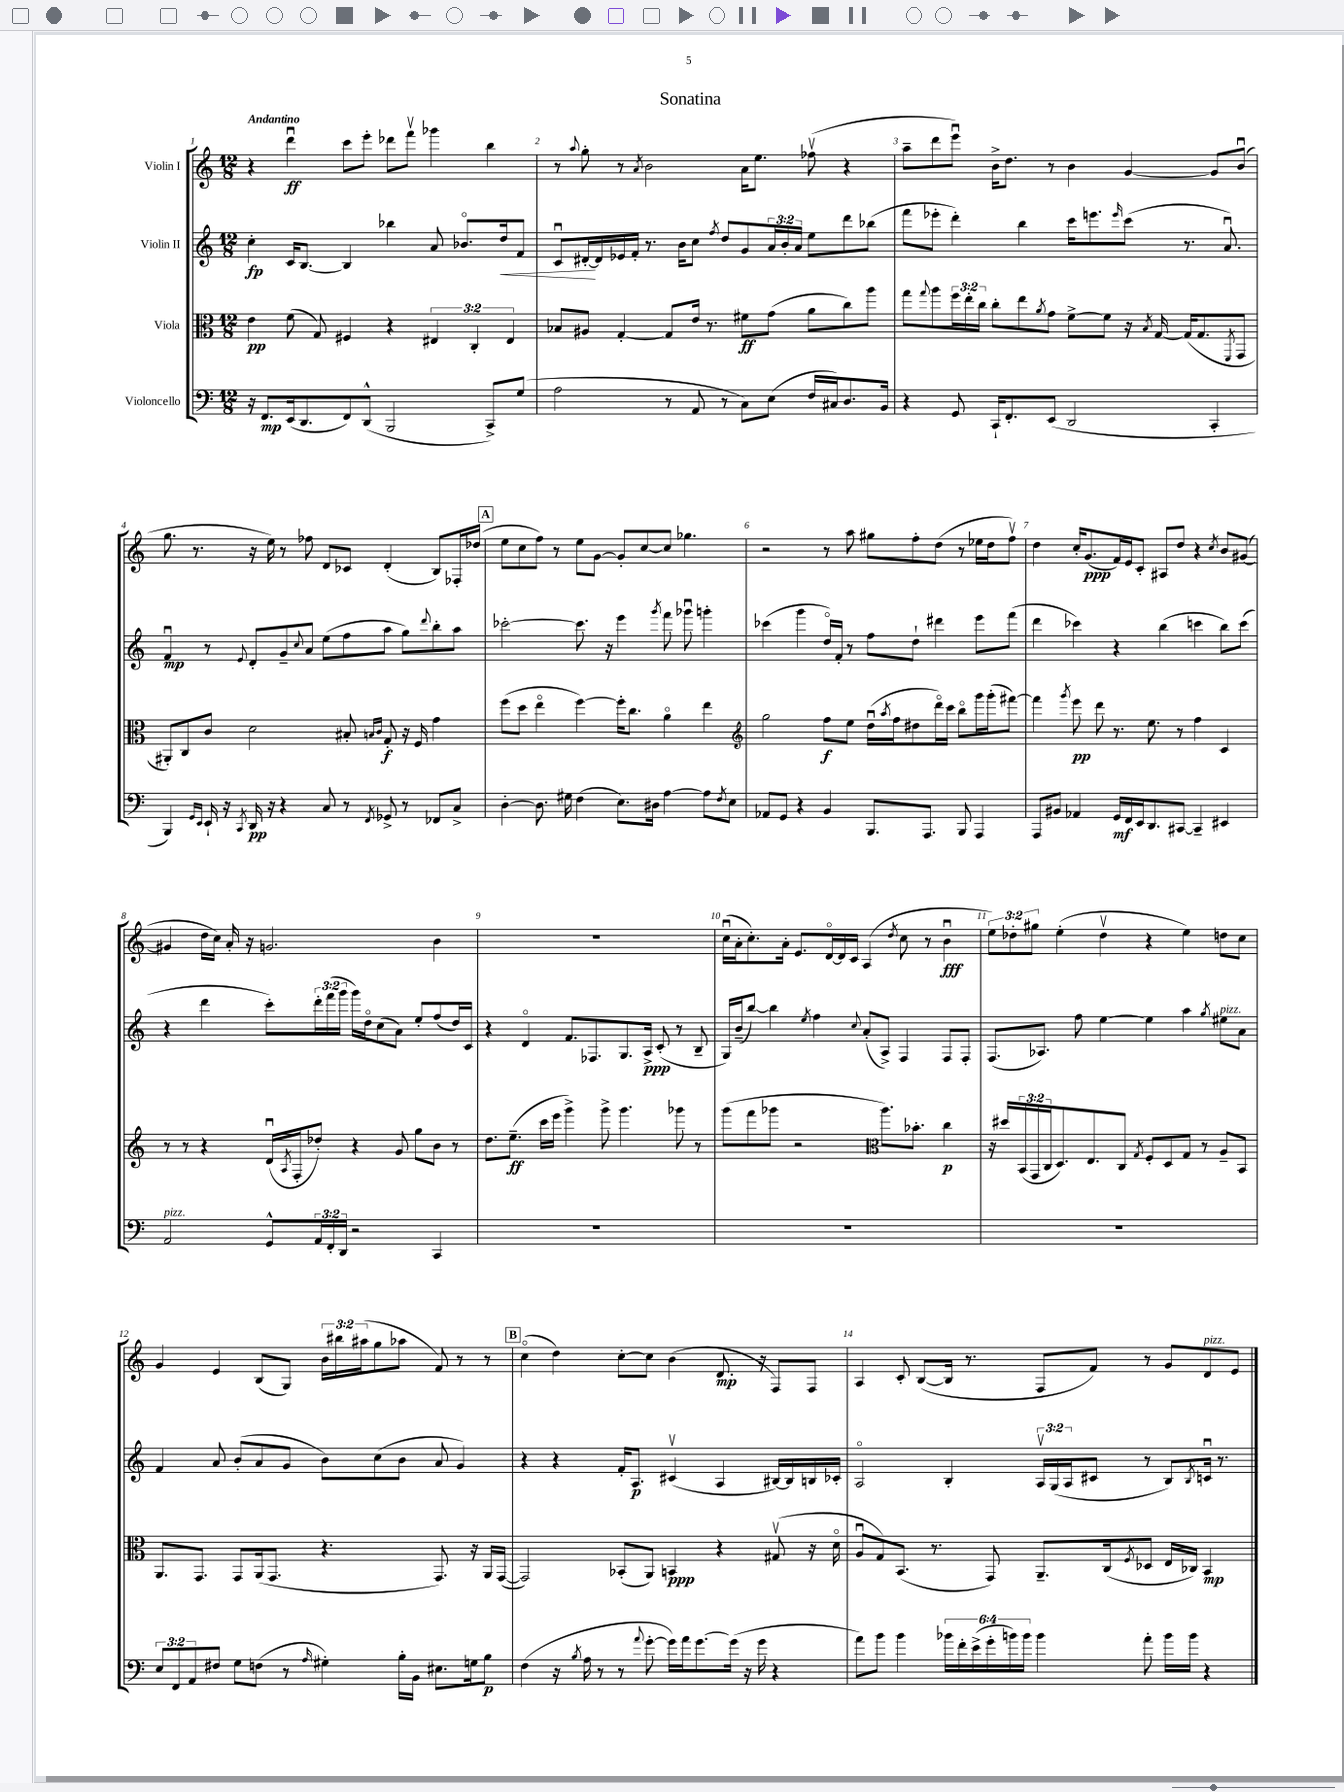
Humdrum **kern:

**kern	**dynam	**kern	**dynam	**kern	**dynam	**kern	**dynam
*part4	*part4	*part3	*part3	*part2	*part2	*part1	*part1
*staff4	*staff4	*staff3	*staff3	*staff2	*staff2	*staff1	*staff1
*I"Violoncello	*	*I"Viola	*	*I"Violin II	*	*I"Violin I	*
*clefF4	*	*clefC3	*	*clefG2	*	*clefG2	*
*k[]	*	*k[]	*	*k[]	*	*k[]	*
*M12/8	*	*M12/8	*	*M12/8	*	*M12/8	*
=1	=1	=1	=1	=1	=1	=1	=1
!	!	!	!	!	!	!LO:TX:a:B:t=Andantino	!
16r	.	4e\	pp	4cc'\	fp	4r	.
8.FF/L	mp	.	.	.	.	.	.
(16EE/k	.	(8f\	.	16c/KL	.	4dddu\	ff
8.DD/	.	.	.	[8.B/J	.	.	.
.	.	8G/)	.	.	.	.	.
8FF/)	.	4F#X/	.	4B/]	.	8ccc\L	.
(8DD^^/J	.	.	.	.	.	8eee'\J	.
2BBB/	.	4r	.	4bb-X\	.	8ddd-X\L	.
.	.	.	.	.	.	8fffv\J	.
.	.	6E#X/	.	8a/	.	4ggg-X\	.
.	.	.	.	8.b-X/L	.	.	.
.	.	6C'/	.	.	.	.	.
8CC^/L)	.	.	.	.	.	4bb\	.
!	!	!	!	!	!LO:HP:b	!	!
.	.	.	.	16dd/k	<	.	.
.	.	6E#/	.	.	.	.	.
(8G/J	.	.	.	8f/J	.	.	.
=2	=2	=2	=2	=2	=2	=2	=2
2A\	.	8B-X/L	.	8cu/L	.	8r	.
.	.	.	.	.	.	8qqaa/	.
.	.	8A#X/J	.	[16d#X'/L	.	8gg'\	.
.	.	.	.	16d#/]	[	.	.
.	.	[4G'/	.	16e-X/	.	8r	.
.	.	.	.	16f'/JJ	.	.	.
.	.	.	.	.	.	8qa/	.
.	.	.	.	8.r	.	2b\	.
8r	.	8G/L]	.	.	.	.	.
.	.	.	.	16b\KL	.	.	.
8AA/	.	16e/Jk	.	8cc\J	.	.	.
.	.	8.r	.	.	.	.	.
.	.	.	.	8qff/	.	.	.
8r	.	.	.	8dd/L	.	.	.
8C\L)	.	8f#X\L	ff	8g/	.	16a\KL	.
.	.	.	.	.	.	8.ee\J	.
(8E\J	.	(8g\J	.	24a/L	.	.	.
.	.	.	.	24b'/	.	.	.
.	.	.	.	24a/JJ	.	.	.
16F/LL	.	8a\L	.	8ee\L	.	(8ff-Xv\	.
16C#X/J)	.	.	.	.	.	.	.
8.D/	.	8cc\)	.	8ddd\	.	4r	.
.	.	8aa\J	.	(8bb-X\J	.	.	.
16BB/Jk	.	.	.	.	.	.	.
=3	=3	=3	=3	=3	=3	=3	=3
4r	.	8gg\L	.	8fff\L	.	8aa~\L	.
.	.	8qqgg/	.	.	.	.	.
.	.	8aa\	.	8eee-X'\J	.	8ddd\	.
8GG/	.	24ff\L	.	4ddd'\)	.	8eeeu\J)	.
.	.	24ee'\	.	.	.	.	.
.	.	24cc\JJ	.	.	.	.	.
16CC`/KL	.	8cc'\L	.	.	.	16b^\KL	.
8.FF'/	.	.	.	.	.	8.dd\J	.
.	.	8ee\	.	4bb\	.	.	.
.	.	8qa/	.	.	.	.	.
(8EE/J	.	8g\J	.	.	.	8r	.
2DD/	.	[8f^\L	.	16ccc\KL	.	4b\	.
.	.	.	.	8.eeen\	.	.	.
.	.	8f\J]	.	.	.	.	.
.	.	.	.	16qqeee/	.	.	.
.	.	16r	.	(8ccc\J	.	[4g/	.
.	.	8qB/	.	.	.	.	.
.	.	[16G/	.	.	.	.	.
.	.	(16G/KL]	.	8.r	.	.	.
.	.	8.G/	.	.	.	.	.
4CC'/	.	.	.	.	.	8g/L]	.
.	.	.	.	8.au/)	.	.	.
.	.	8qFF/	.	.	.	.	.
.	.	8GG/J	.	.	.	(8bu/J	.
!!LO:LB:g=z
=4	=4	=4	=4	=4	=4	=4	=4
4BBB/)	.	8AA#X'/L)	.	4fu/	mp	8.gg\	.
.	.	8C/	.	.	.	.	.
.	.	.	.	.	.	8.r	.
16qqGG/LL	.	.	.	.	.	.	.
16qqEE/JJ	.	.	.	.	.	.	.
16EE`/	.	8c/J	.	8r	.	.	.
16r	.	.	.	.	.	.	.
8qCC/	.	.	.	8qqe/	.	.	.
16DD/	pp	2d\	.	8d'/L	.	16r	.
16r	.	.	.	.	.	16ee\)	.
4r	.	.	.	8g~/	.	8r	.
.	.	.	.	8qqcc/	.	.	.
.	.	.	.	8a/J	.	8ff-X\	.
8C/	.	.	.	(8ee\L	.	8d/L	.
8r	.	8B#X'/	.	8ff\	.	8c-X/J	.
.	.	16qqBn/LL	.	.	.	.	.
8qFF/	.	16qqc/JJ	.	.	.	.	.
8GG-X^/	.	8G'/	f	8aa\J	.	(4d'/	.
8r	.	16r	.	8gg\L)	.	.	.
.	.	16F/	.	.	.	.	.
.	.	.	.	8qqddd/	.	.	.
8FF-X/L	.	4g\	.	8bb'\	.	8B/L)	.
8C^/J	.	.	.	8aa\J	.	16F-X'/L	.
.	.	.	.	.	.	(16dd-X/JJ	.
!!LO:REH:place=s1:t=A
=5	=5	=5	=5	=5	=5	=5	=5
[4D'\	.	(8ff\L	.	[2ccc-X'\	.	8ee\L	.
.	.	8dd\J	.	.	.	8cc\	.
8.D\]	.	4ee\	.	.	.	8ff\J)	.
.	.	.	.	.	.	8r	.
16G#X\	.	.	.	.	.	.	.
(4F\	.	[4ff\)	.	8.ccc-\]	.	8ee\L	.
.	.	.	.	.	.	[8g\J	.
.	.	.	.	16r	.	.	.
8.E\L)	.	16ff'\KL]	.	4eee\	.	8g'/L]	.
.	.	8.cc\J	.	.	.	.	.
.	.	.	.	.	.	[8cc/	.
16D#X\Jk	.	.	.	.	.	.	.
.	.	.	.	8qggg/	.	.	.
[4A\	.	4a\	.	8fff\	.	8cc/J]	.
.	.	.	.	8ggg-Xu\	.	4.gg-X\	.
8A\L]	.	4ee\	.	4gggn'\	.	.	.
8qF/	.	.	.	.	.	.	.
8E\J	.	.	.	.	.	.	.
=6	=6	=6	=6	=6	=6	=6	=6
*	*	*clefG2	*	*	*	*	*
8AA-X/L	.	2gg\	.	(4ccc-X\	.	2r	.
8GG/J	.	.	.	.	.	.	.
4r	.	.	.	4ggg\	.	.	.
4BB/	.	8ff\L	f	16dd/LL)	.	8r	.
.	.	.	.	16f'/JJ	.	.	.
.	.	8ee\J	.	8r	.	8aa\	.
8.BBB/L	.	(16ddu\LL	.	8ff\L	.	8gg#X\L	.
.	.	8qaa/	.	.	.	.	.
.	.	16ff\J	.	.	.	.	.
.	.	8dd#X\	.	8dd`\J	.	8ff'\	.
8.AAA/J	.	.	.	.	.	.	.
.	.	16ddd\L)	.	4ddd#X\	.	(8dd\J	.
.	.	16ccc\JJ	.	.	.	.	.
8BBB/	.	8bb\L	.	.	.	8r	.
4AAA/	.	16ggg\L	.	8eee\L	.	16ee-X\LL	.
.	.	(16ggg'\J	.	.	.	16dd\J	.
.	.	[8fff#X\J)	.	(8fff\J	.	8ffv\J)	.
=7	=7	=7	=7	=7	=7	=7	=7
8AAA/L	.	4fff#\]	.	4ddd\	.	4dd\	.
8BB#X/J	.	.	.	.	.	.	.
.	.	8qggg/	.	.	.	.	.
4AA-X/	.	8eee\	pp	4ccc-X\)	.	16cc'/KL	.
.	.	.	.	.	.	(8.g/	ppp
.	.	8ddd\	.	.	.	.	.
16GG/LL	mf	8.r	.	4r	.	16f/L)	.
16FF/	.	.	.	.	.	16e/J	.
16EE/J	.	.	.	.	.	8c'/J	.
8.DD/	.	8.ee\	.	.	.	.	.
.	.	.	.	(4bb\	.	8A#X/L	.
[8CC#X/J	.	8r	.	.	.	8dd/J	.
4CC#~/]	.	4ff\	.	4cccn\	.	4r	.
.	.	.	.	.	.	8qcc/	.
4EE#X/	.	4c/	.	8bb\L)	.	8b/L	.
.	.	.	.	(8ccc\J	.	([8g#X/J	.
!!LO:LB:g=z
=8	=8	=8	=8	=8	=8	=8	=8
!LO:TX:a:i:t=pizz.	!	!	!	!	!	!	!
2AA/	.	8r	.	4r	.	4g#X/]	.
.	.	8r	.	.	.	.	.
.	.	4r	.	4ddd\	.	16dd\LL	.
.	.	.	.	.	.	16cc\JJ)	.
.	.	.	.	.	.	16a'/	.
.	.	.	.	.	.	16r	.
8GG^^/L	.	(16du/LL	.	8ccc'\L)	.	2.gn/	.
.	.	8qA/	.	.	.	.	.
.	.	16F'/J	.	.	.	.	.
24AA/L	.	8dd-X'/J)	.	24ddd'\L	.	.	.
24FF'/	.	.	.	(24fff\	.	.	.
24DD/JJ	.	.	.	24ggg\JJ	.	.	.
2r	.	4r	.	16ggg\LL)	.	.	.
.	.	.	.	16dd\J	.	.	.
.	.	.	.	(8cc\	.	.	.
.	.	8g/	.	8a\J)	.	.	.
.	.	8gg\L	.	8ee'/L	.	.	.
4CC/	.	8b\J	.	(8ff/	.	4b\	.
.	.	8r	.	16dd/L)	.	.	.
.	.	.	.	16c/JJ	.	.	.
=9	=9	=9	=9	=9	=9	=9	=9
1.r	.	8.dd\L	.	4r	.	1.r	.
.	.	(8.ee~\J	ff	.	.	.	.
.	.	.	.	4d/	.	.	.
.	.	16ccc\LL	.	.	.	.	.
.	.	16eee\JJ	.	.	.	.	.
.	.	4ggg^\)	.	8.f/L	.	.	.
.	.	.	.	8.F-X/	.	.	.
.	.	8ggg^\	.	.	.	.	.
.	.	4.ggg\	.	8.G/	.	.	.
.	.	.	.	16A^/Jk	ppp	.	.
.	.	.	.	(8c'/	.	.	.
.	.	8ggg-X\	.	8r	.	.	.
.	.	8r	.	8B~/	.	.	.
=10	=10	=10	=10	=10	=10	=10	=10
1.r	.	(8ggg\L	.	16G/LL)	.	(16ccu\LL	.
.	.	.	.	(16b~/J	.	16a'\J	.
.	.	8fff\	.	[8bb/J)	.	8.cc'\)	.
.	.	8ggg-X\J	.	4bb\]	.	.	.
.	.	.	.	.	.	16a'\Jk	.
.	.	2r	.	.	.	8.e/L	.
.	.	.	.	8qee/	.	.	.
.	.	.	.	4ff\	.	.	.
.	.	.	.	.	.	[16d/L	.
.	.	.	.	.	.	16d/]	.
.	.	.	.	.	.	16c/JJ	.
.	.	.	.	8qqcc/	.	.	.
.	.	.	.	(8a'/L	.	(4A/	.
*	*	*clefC3	*	*	*	*	*
.	.	8.aa\L)	.	8A^/J)	.	.	.
.	.	.	.	.	.	8qdd/	.
.	.	.	.	4F/	.	8cc\	.
.	.	8.b-X'\J	.	.	.	.	.
.	.	.	.	.	.	8r	.
.	.	4cc\	p	8F/L	.	4bu\	fff
.	.	.	.	8F'/J	.	.	.
=11	=11	=11	=11	=11	=11	=11	=11
1.r	.	16r	.	(8.F/L	.	12ee\L)	.
.	.	16dd#X/LL	.	.	.	.	.
.	.	.	.	.	.	12dd-X'\	.
.	.	(24BB/	.	.	.	.	.
.	.	24GG/	.	.	.	12gg#X\J	.
.	.	.	.	8.A-X/J)	.	.	.
.	.	24C/J	.	.	.	.	.
.	.	8.D/)	.	.	.	(4ee'\	.
.	.	.	.	8ff\	.	.	.
.	.	8.E/	.	.	.	.	.
.	.	.	.	[4ee\	.	4dd-v\	.
.	.	8C/J	.	.	.	.	.
.	.	8qG/	.	.	.	.	.
.	.	8F'/L	.	4ee\]	.	4r	.
.	.	8D/	.	.	.	.	.
.	.	8G/J	.	4aa\	.	4ee\)	.
.	.	8r	.	.	.	.	.
.	.	.	.	8qgg/	.	.	.
!	!	!	!	!LO:TX:a:i:t=pizz.	!	!	!
.	.	8A~/L	.	8ee#X\L	.	8ddn\L	.
.	.	8BB/J	.	8a\J	.	8cc\J	.
!!LO:LB:g=z
=12	=12	=12	=12	=12	=12	=12	=12
12E/L	.	8.AA/L	.	4f/	.	4g/	.
12FF/	.	.	.	.	.	.	.
12AA/	.	.	.	.	.	.	.
.	.	8.GG/J	.	.	.	.	.
8F#X/J	.	.	.	8a/	.	4e/	.
8G\L	.	8GG/L	.	(8b'/L	.	.	.
(8Fn\J	.	(16AA/k	.	8a/	.	(8B/L	.
.	.	8.GG/J	.	.	.	.	.
8r	.	.	.	8g/J	.	8G/J)	.
16qqA/	.	.	.	.	.	.	.
4G#X'\)	.	4.r	.	8b\L)	.	24b\LL	.
.	.	.	.	.	.	24bb#X\	.
.	.	.	.	.	.	(24aa#X\J	.
.	.	.	.	(8cc\	.	8gg\	.
16B'\LL	.	.	.	8b\J	.	8aa-X\J	.
16BB\JJ	.	.	.	.	.	.	.
8.E#X\L	.	8.GG/)	.	8a/	.	8f/)	.
.	.	.	.	4g/)	.	8r	.
16Gn\k	.	16r	.	.	.	.	.
8B\J	p	16AA/LL	.	.	.	8r	.
.	.	([16GG/JJ	.	.	.	.	.
!!LO:REH:place=s1:t=B
=13	=13	=13	=13	=13	=13	=13	=13
(4F\	.	2GG/])	.	4r	.	(4cc\	.
16r	.	.	.	4r	.	4dd\)	.
8qB/	.	.	.	.	.	.	.
16A\	.	.	.	.	.	.	.
8r	.	.	.	.	.	.	.
8r	.	(8BB-X'/L	.	16f'/KL	.	[8cc'\L	.
.	.	.	.	8.A/J	p	.	.
8qqa/	.	.	.	.	.	.	.
[8g'\	.	8AA/J)	.	.	.	8cc\J]	.
16g\LL])	.	4BBn/	ppp	(4c#Xv/	.	(4b\	.
16a\J	.	.	.	.	.	.	.
[8.g\	.	.	.	.	.	.	.
.	.	4r	.	4A/	.	8.d/	mp
(16g\Jk]	.	.	.	.	.	.	.
16r	.	.	.	.	.	.	.
16g\	.	.	.	.	.	16r	.
4r	.	(8G#Xv/	.	[16B#X/LL)	.	8F/L)	.
.	.	.	.	16B#/]	.	.	.
.	.	16r	.	16Bn/	.	8F/J	.
.	.	16d\	.	16c-X'/JJ	.	.	.
=14	=14	=14	=14	=14	=14	=14	=14
8a\L)	.	8Au/L	.	2A/	.	4A/	.
8b\J	.	8G/)	.	.	.	.	.
4b\	.	(8.BB/J	.	.	.	8c'/	.
.	.	.	.	.	.	([8B/L	.
.	.	8.r	.	.	.	.	.
24b-X\LL	.	.	.	4B'/	.	16B/Jk]	.
24f'\	.	.	.	.	.	.	.
.	.	.	.	.	.	8.r	.
(24e^\	.	.	.	.	.	.	.
24g'\	.	8GG/)	.	.	.	.	.
24bn\)	.	.	.	.	.	.	.
24b\JJ	.	.	.	.	.	.	.
4b\	.	8.AA~/L	.	24Av/LL	.	8F/L	.
.	.	.	.	(24G/	.	.	.
.	.	.	.	24A/J	.	.	.
.	.	.	.	8c#X/J	.	8f/J)	.
.	.	(16C/k	.	.	.	.	.
.	.	8qF/	.	.	.	.	.
8a'\	.	8D-X/J	.	8r	.	8r	.
16b\LL	.	16E/LL	.	8B/L)	.	8g/L	.
16b\JJ	.	16C-X/JJ)	.	.	.	.	.
.	.	.	.	8qB/	.	.	.
!	!	!	!	!	!	!LO:TX:a:i:t=pizz.	!
4r	.	4BB/	mp	16cnu/Jk	.	8d/	.
.	.	.	.	8.r	.	.	.
.	.	.	.	.	.	8e/J	.
==	==	==	==	==	==	==	==
*-	*-	*-	*-	*-	*-	*-	*-
